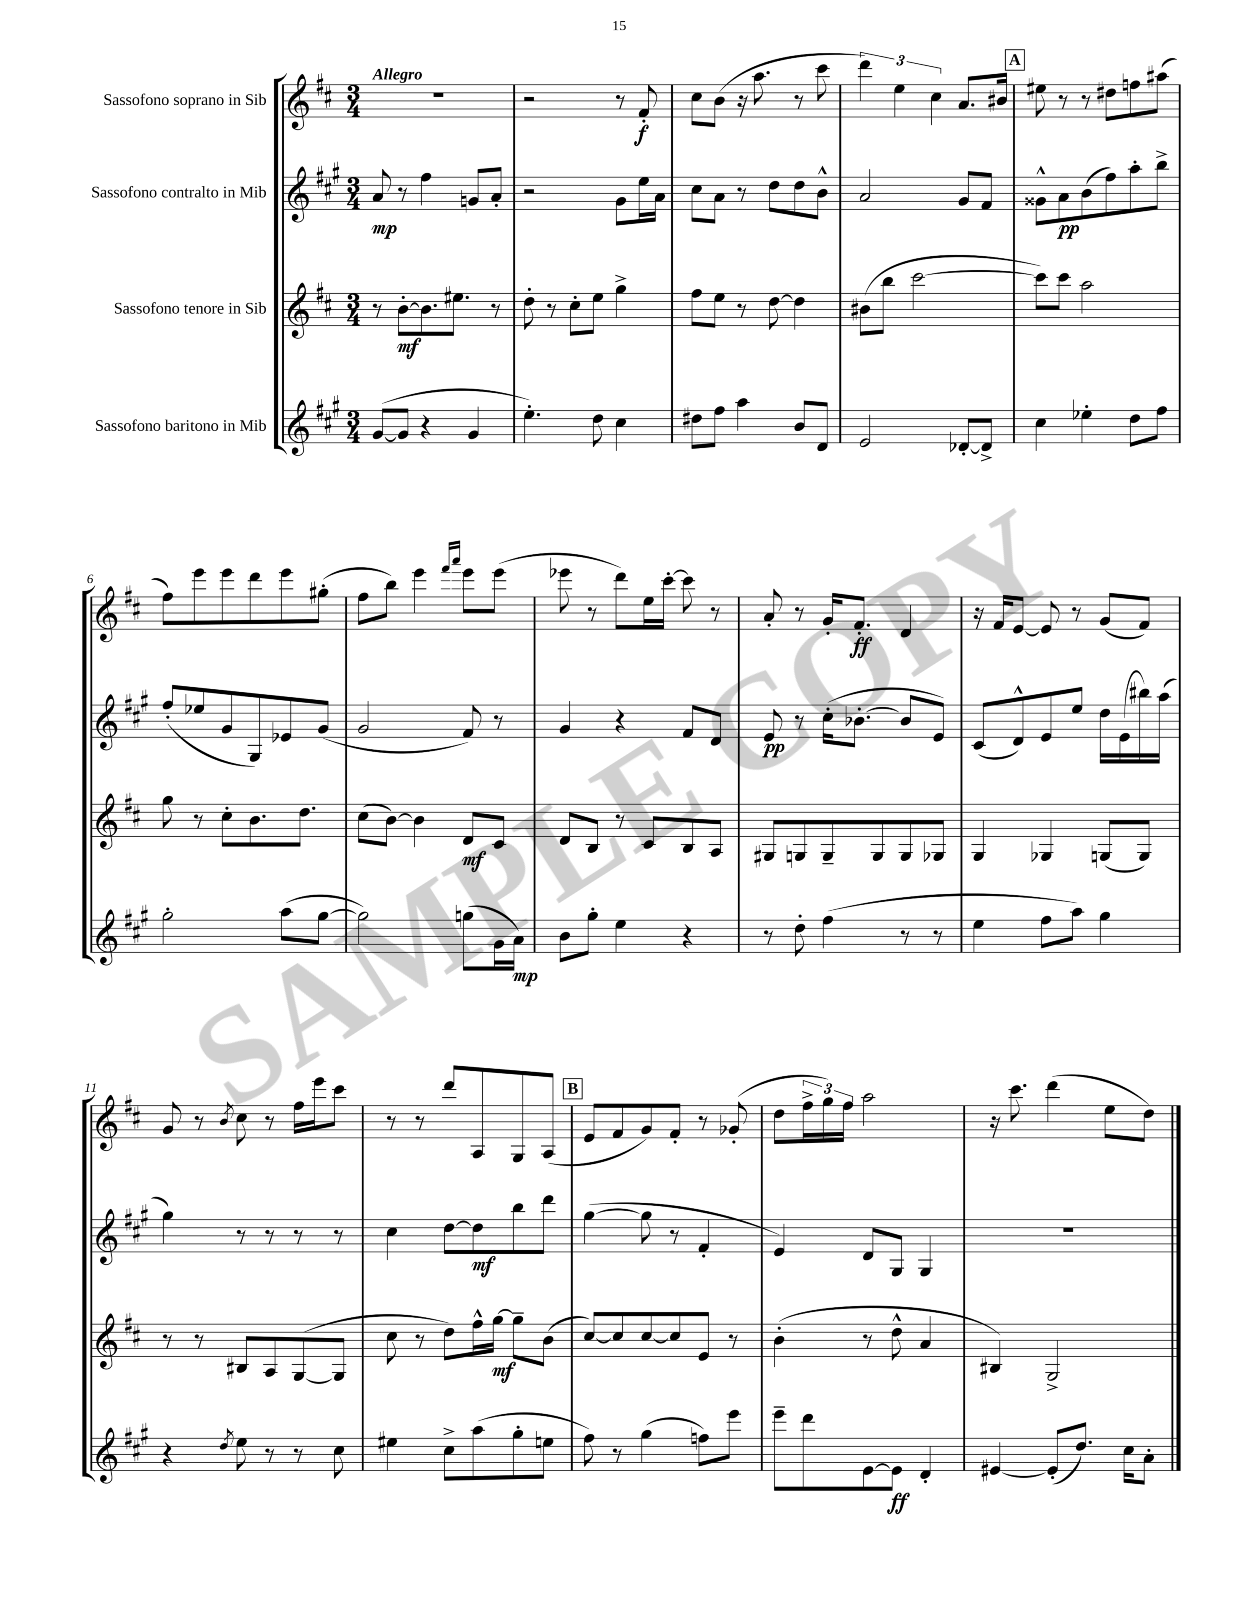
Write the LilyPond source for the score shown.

<<
\new StaffGroup <<
\new Staff = "s0" \with { instrumentName = "Sassofono soprano in Sib" } {
    \clef treble \key d \major \numericTimeSignature \time 3/4 \tempo "Allegro"
    R2. |
    r2 r8 fis'8-.\f |
    cis''8 b'8( r16 a''8. r8 cis'''8 |
    \tuplet 3/2 { d'''4) e''4 cis''4 } a'8. bis'16 |
    \mark \markup { \box "A" } eis''8 r8 r8 dis''8 f''8 ais''8( |
    fis''8) e'''8 e'''8 d'''8 e'''8 gis''8-.( |
    fis''8 b''8) e'''4 \grace { fis'''16 a'''16 } e'''8 e'''8( |
    ees'''8 r8 d'''8) e''16 cis'''16~-. cis'''8 r8 |
    a'8-. r8 g'16-. fis'8.-.\ff d'4 |
    r16 fis'16 e'8~ e'8 r8 g'8( fis'8) |
    g'8 r8 \acciaccatura { b'8 } cis''8 r8 fis''16 e'''16 cis'''8 |
    r8 r8 d'''8 a8 g8 a8( |
    \mark \markup { \box "B" } e'8 fis'8 g'8) fis'8-. r8 ges'8-.( |
    d''8 \tuplet 3/2 { fis''16-> g''16) fis''16 } a''2 |
    r16 cis'''8. d'''4( e''8 d''8) \bar "|." |
}
\new Staff = "s1" \with { instrumentName = "Sassofono contralto in Mib" } {
    \clef treble \key a \major \numericTimeSignature \time 3/4
    a'8\mp r8 fis''4 g'8 a'8-. |
    r2 gis'8 e''16 a'16 |
    cis''8 a'8 r8 d''8 d''8 b'8-^ |
    a'2 gis'8 fis'8 |
    \mark \markup { \box "A" } gisis'8-^ a'8\pp b'8( fis''8) a''8-. b''8-> |
    fis''8-.( ees''8 gis'8 gis8) ees'8 gis'8( |
    gis'2 fis'8) r8 |
    gis'4 r4 fis'8 d'8 |
    e'8\pp r8 cis''16-.( bes'8.~-. bes'8 e'8) |
    cis'8( d'8-^) e'8 e''8 d''16 e'16( bis''16) a''16( |
    gis''4) r8 r8 r8 r8 |
    cis''4 d''8~ d''8\mf b''8 d'''8 |
    \mark \markup { \box "B" } gis''4~( gis''8 r8 fis'4-. |
    e'4) d'8 gis8 gis4 |
    R2. \bar "|." |
}
\new Staff = "s2" \with { instrumentName = "Sassofono tenore in Sib" } {
    \clef treble \key d \major \numericTimeSignature \time 3/4
    r8 b'8~-.\mf b'8. eis''8. r8 |
    d''8-. r8 cis''8-. e''8 g''4-> |
    fis''8 e''8 r8 d''8~ d''4 |
    bis'8( b''8 cis'''2~ |
    \mark \markup { \box "A" } cis'''8) cis'''8 a''2 |
    g''8 r8 cis''8-. b'8. d''8. |
    cis''8( b'8~) b'4 d'8\mf cis'8 |
    d'8 b8 r8 cis'8 b8 a8 |
    gis8 g8 g8-- g8 g8 ges8 |
    g4 ges4 g8( g8) |
    r8 r8 bis8 a8 g8~( g8 |
    cis''8 r8 d''8) fis''16-^ g''16~\mf g''8-- b'8( |
    \mark \markup { \box "B" } cis''8~) cis''8 cis''8~ cis''8 e'8 r8 |
    b'4-.( r8 d''8-^ a'4 |
    bis4) g2-> \bar "|." |
}
\new Staff = "s3" \with { instrumentName = "Sassofono baritono in Mib" } {
    \clef treble \key a \major \numericTimeSignature \time 3/4
    gis'8~( gis'8 r4 gis'4 |
    e''4.-.) d''8 cis''4 |
    dis''8 fis''8 a''4 b'8 d'8 |
    e'2 des'8~-. des'8-> |
    \mark \markup { \box "A" } cis''4 ees''4-. d''8 fis''8 |
    gis''2-. a''8( gis''8~ |
    gis''2) g''8( gis'16 a'16\mp) |
    b'8 gis''8-. e''4 r4 |
    r8 d''8-. fis''4( r8 r8 |
    e''4 fis''8 a''8) gis''4 |
    r4 \acciaccatura { d''8 } e''8 r8 r8 cis''8 |
    eis''4 cis''8-> a''8( gis''8-. e''8 |
    \mark \markup { \box "B" } fis''8) r8 gis''4( f''8) e'''8 |
    e'''8-- d'''8 e'8~ e'8\ff d'4-. |
    eis'4~ eis'8-.( d''8.) cis''16 a'8-. \bar "|." |
}
>>
>>
